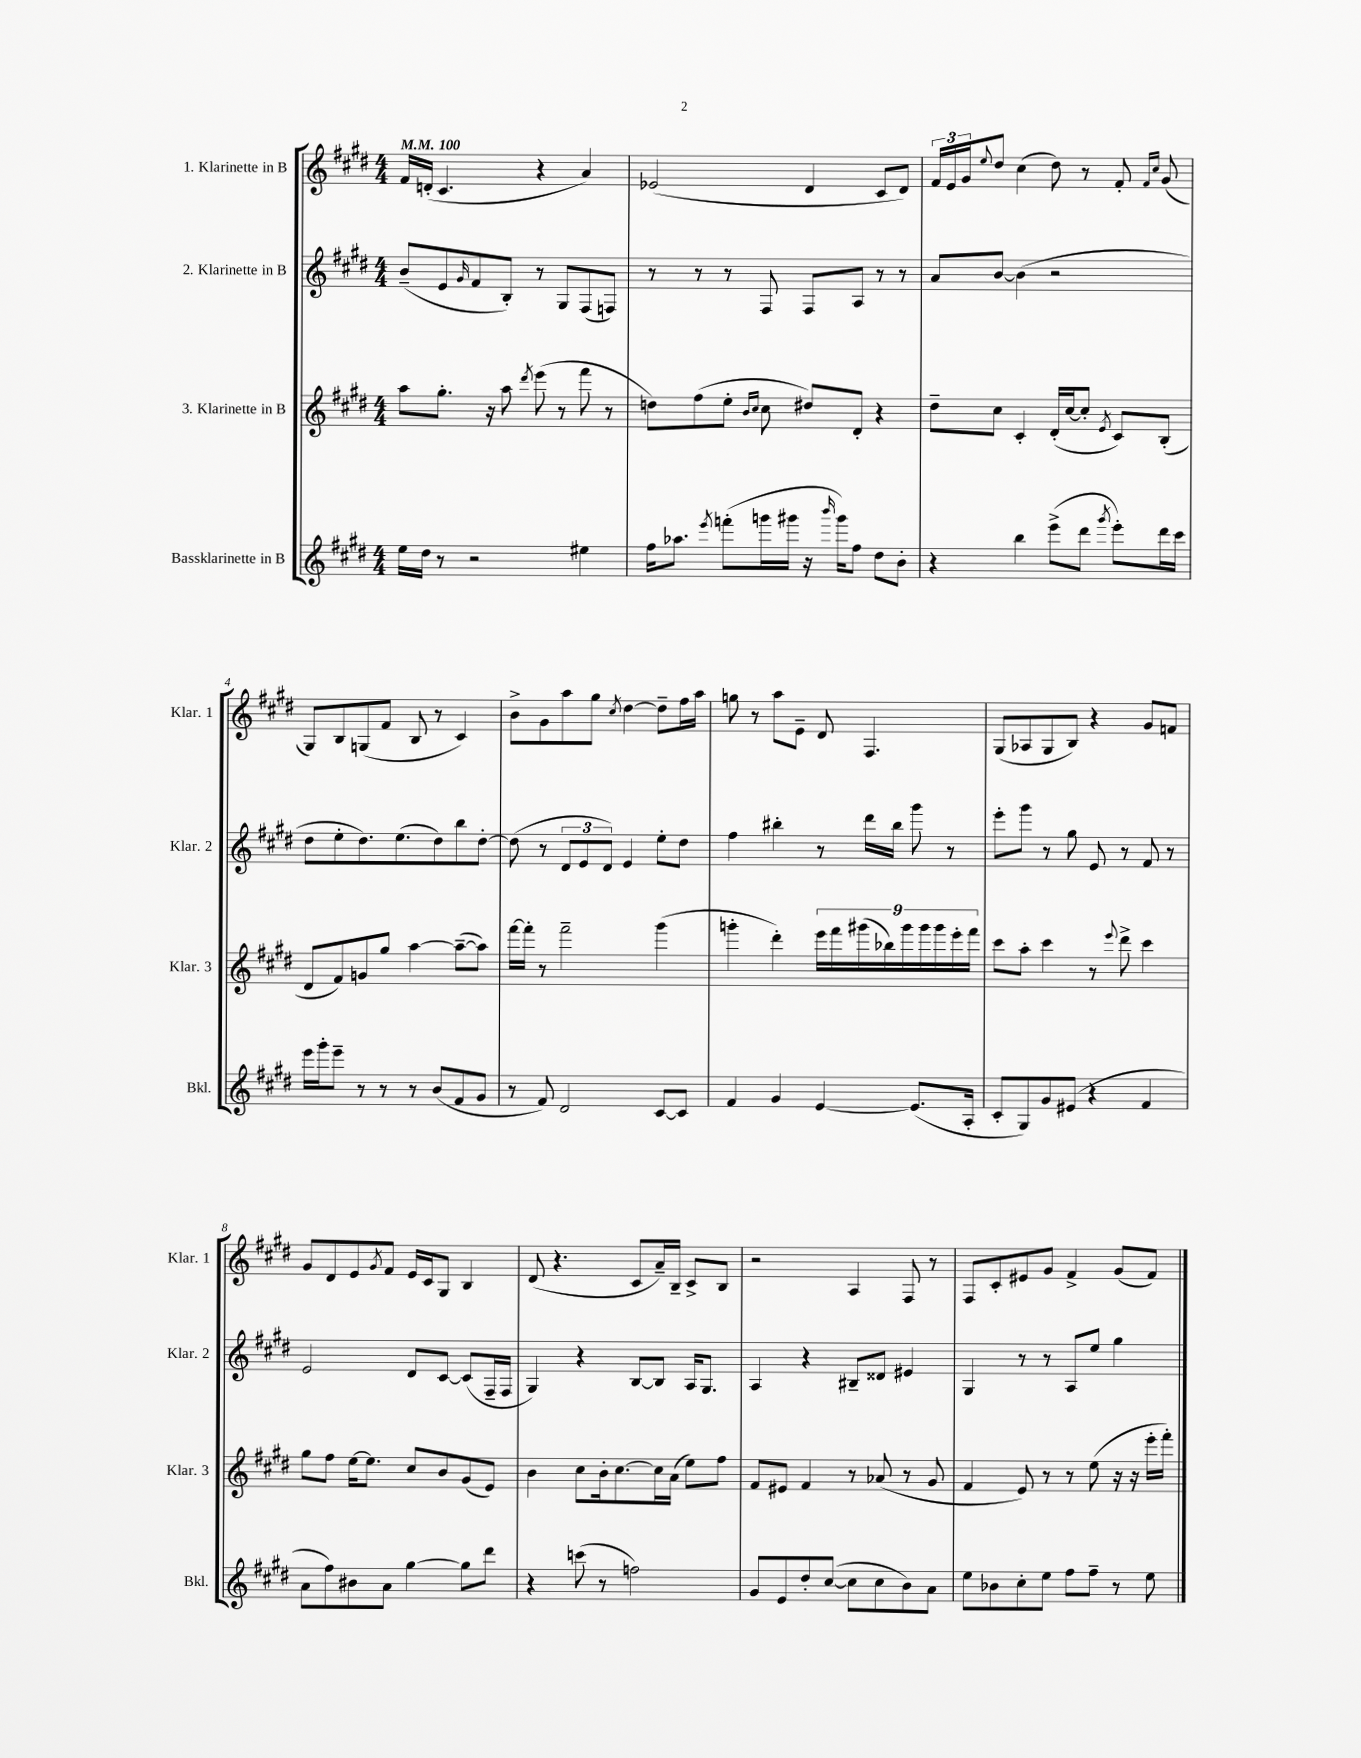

**kern	**kern	**kern	**kern
*staff4	*staff3	*staff2	*staff1
*clefG2	*clefG2	*clefG2	*clefG2
*k[f#c#g#d#]	*k[f#c#g#d#]	*k[f#c#g#d#]	*k[f#c#g#d#]
*M4/4	*M4/4	*M4/4	*M4/4
*MM100	*MM100	*MM100	*MM100
16ee\LL	8aa\L	(8b~/L	16f#/LL
16dd#\JJ	.	.	(16d'/JJ
8r	8.gg#'\J	8e/	4.c#/
.	.	16qqg#/	.
2r	.	8f#/	.
.	16r	.	.
.	8aa\	8B'/J)	.
.	8qddd#/	.	.
.	(8eee\	8r	4r
.	8r	8G#/L	.
4ee#\	8fff#\	(8F#/	4a/)
.	8r	8F/J)	.
=	=	=	=
16ff#\LK	8dd\L)	8r	(2e-/
8.aa-\J	.	.	.
.	(8ff#\	8r	.
8qeee/	.	.	.
(8fff'\L	8ee'\J	8r	.
.	16qqb/LL	.	.
.	16qqcc#/JJ	.	.
16ggg\L	8cc#\	8F#/	.
16ggg#\JJ	.	.	.
16r	8dd#/L)	8F#/L	4d#/
16qqbbb/	.	.	.
16ggg#\LK)	.	.	.
8ff#\J	8d#'/J	8A/J	.
8dd#\L	4r	8r	8c#/L
8b'\J	.	8r	8d#/J)
=	=	=	=
4r	8dd#~\L	8a/L	24f#/LL
.	.	.	24e/
.	.	.	24g#/J
.	.	.	8qqee/
.	8cc#\J	[8b/J	8dd#/J
4bb\	4c#'/	(4b\]	(4cc#\
(8eee^\L	(16d#'/LL	2r	8dd#\)
.	[16cc#/J	.	.
8ddd#\J	8cc#'/]J	.	8r
8qggg#/	8qe/	.	.
8eee'\L)	8c#/L)	.	8f#'/
.	.	.	16qqf#/LL
.	.	.	16qqcc#/JJ
16ddd#\L	(8B'/J	.	(8g#/
16ccc#\JJ	.	.	.
=	=	=	=
16eee\LL	8d#/L	8dd#\L	8G#/L)
16ggg#'\J	.	.	.
8eee~\J	8f#/)	8ee'\	8B/
8r	8g/	8.dd#\)	(8G/
8r	8gg#/J	.	8f#/J
.	.	(8.ee\	.
8r	[4aa\	.	8B/
(8b/L	.	8dd#\)	8r
8f#/	(8aa~\_L	8bb\	4c#/)
8g#/J	8aa\]J)	[8dd#'\J	.
=	=	=	=
8r	[16fff#\LL	(8dd#\]	8b^\L
.	16fff#'\]JJ	.	.
8f#/)	8r	8r	8g#\
2d#/	2fff#~\	12d#/L	8aa\
.	.	12e/	.
.	.	.	8gg#\J
.	.	12d#/J)	.
.	.	.	8qcc#/
.	.	4e/	[4dd#\
[8c#/L	(4ggg#\	8ee'\L	8dd#~\]L
8c#/]J	.	8dd#\J	16ff#\L
.	.	.	16aa\JJ
=	=	=	=
4f#/	4ggg'\	4ff#\	8gg\
.	.	.	8r
4g#/	4ddd#'\)	4bb#'\	8aa\L
.	.	.	8e~\J
[4e/	18eee\LL	8r	8d#/
.	18fff#\	.	.
.	(18ggg#\	.	.
.	.	16ddd#\LL	4.F#/
.	18bb-\)	.	.
.	.	16bb#\JJ	.
.	18ggg#\	.	.
(8.e/]L	.	8ggg#\	.
.	18ggg#\	.	.
.	18ggg#\	.	.
.	.	8r	.
.	18eee'\	.	.
16A'/Jk	.	.	.
.	18fff#\JJ	.	.
=	=	=	=
8c#'/L	8ccc#\L	8eee'\L	(8G#/L
8G#/)	8aa'\J	8ggg#\J	8A-/
8g#/	4ccc#\	8r	8G#/
(8e#/J	.	8gg#\	8B/J)
4r	8r	8e/	4r
.	8qqeee/	.	.
.	8ddd#^\	8r	.
4f#/	4ccc#\	8f#/	8g#/L
.	.	8r	8f/J
=	=	=	=
8a\L	8gg#\L	2e/	8g#/L
8ff#\)	8ff#\J	.	8d#/
8b#\	[16ee\LK	.	8e/
.	8.ee\]J	.	.
.	.	.	8qg#/
8a\J	.	.	8f#/J
[4gg#\	8cc#/L	8d#/L	16e/LL
.	.	.	16c#/J
.	8b/	[8c#/J	8G#/J
8gg#\]L	(8g#/	(8c#/]L	4B/
8ddd#\J	8e/J)	16F#~/L	.
.	.	16F#/JJ	.
=	=	=	=
4r	4b\	4G#/)	(8d#/
.	.	.	4.r
(8ccc\	8cc#\L	4r	.
8r	16b'\k	.	.
.	[8.cc#\	.	.
2ff\)	.	[8B/L	8c#/L
.	16cc#\]L	8B/]J	16a~/L)
.	(16a\JJ	.	16B~/JJ
.	8ee\L)	16A/LK	8c#^/L
.	.	8.G#/J	.
.	8ff#\J	.	8B/J
=	=	=	=
8g#/L	8f#/L	4A/	2r
8e/	8e#/J	.	.
8dd#'/	4f#/	4r	.
([8cc#/J	.	.	.
8cc#\]L	8r	8B#~/L	4A/
8cc#\	(8a-/	8d##/J	.
8b\)	8r	4e#/	8F#/
8a\J	8g#/	.	8r
=	=	=	=
8ee\L	4f#/	4G#/	8F#/L
8b-\	.	.	8c#'/
8cc#'\	8e/)	8r	8e#/
8ee\J	8r	8r	8g#/J
8ff#\L	8r	8A/L	4f#^/
8ff#~\J	(8ee\	8ee/J	.
8r	16r	4gg#\	(8g#/L
.	16r	.	.
8ee\	16eee'\LL	.	8f#/J)
.	16fff#'\JJ)	.	.
==	==	==	==
*-	*-	*-	*-
